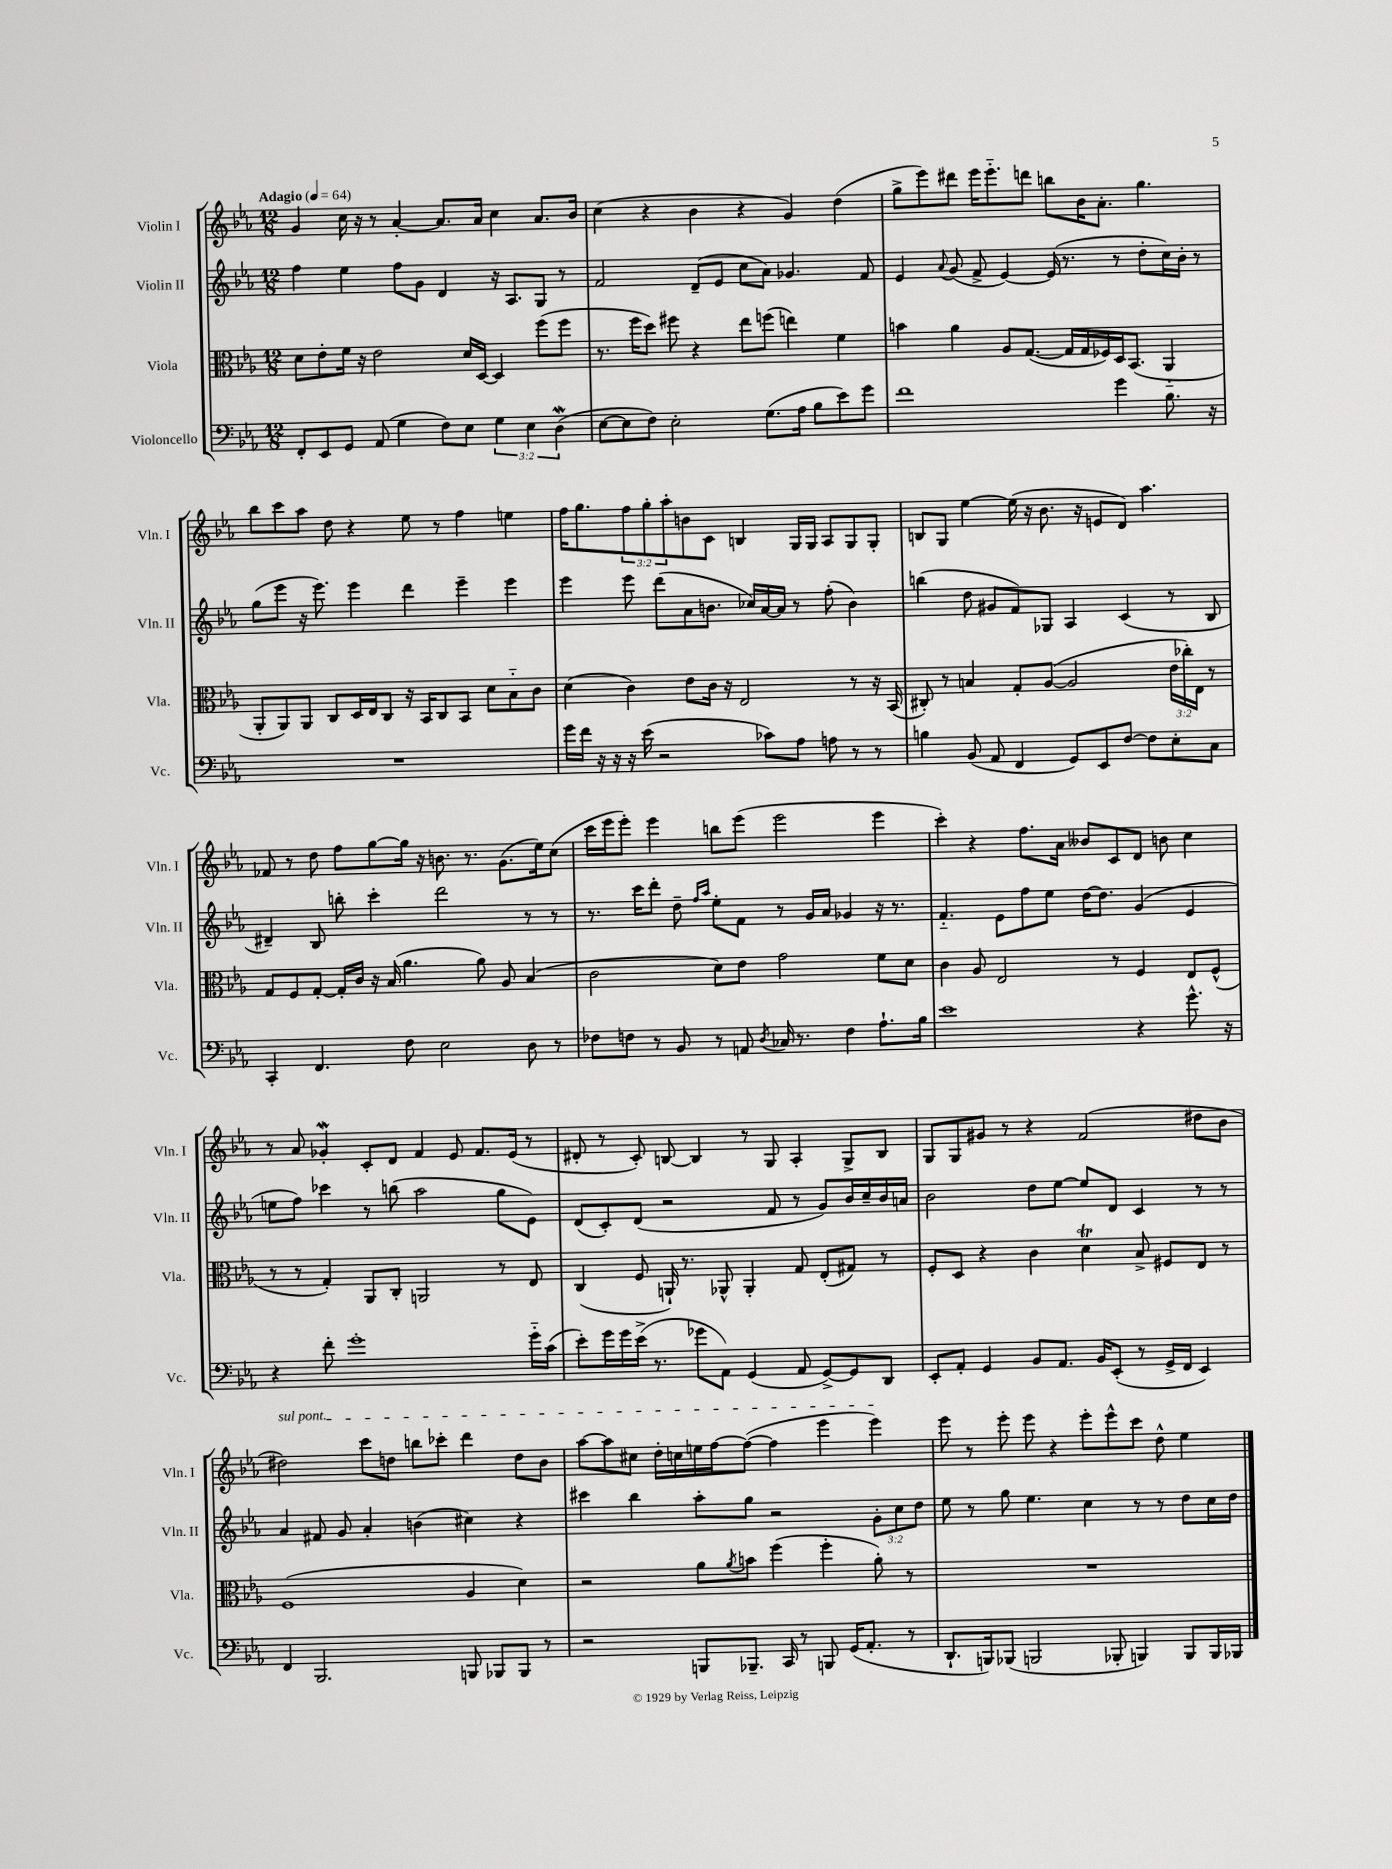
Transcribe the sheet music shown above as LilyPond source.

<<
\new StaffGroup <<
\new Staff = "s0" \with { instrumentName = "Violin I" shortInstrumentName = "Vln. I" } {
    \clef treble \key ees \major \numericTimeSignature \time 12/8 \override Staff.TupletNumber.text = #tuplet-number::calc-fraction-text \tempo "Adagio" 4 = 64
    g'4 c''16 r16 r8 aes'4~-. aes'8. aes'16 c''4 aes'8. bes'16 |
    c''4( r4 bes'4 r4 g'4) d''4( |
    g''8-> ees'''8) dis'''8 ees'''16 ees'''8.-_ d'''8 b''8 bes'16 aes'8.-. g''4. |
    bes''8 c'''8 aes''8 d''8 r4 ees''8 r8 f''4 e''4 |
    f''16 g''8. \tuplet 3/2 { f''8 g''8-. aes''8-. } b'8 c'8 b4 g16 g16 aes8 g8 g8-. |
    b8 g8 ees''4~ ees''16( r16 bes'8. r16 e'8 d'8) aes''4. |
    fes'8 r8 d''8 f''8 g''8~ g''16 r16 b'8. r8. g'8.( ees''16) c''8( |
    c'''16 ees'''16 ees'''8-.) ees'''4 b''8 ees'''8( ees'''2 ees'''4 |
    c'''4-.) r4 f''8. aes'16 beses'8 c'8 d'8 b'8 c''4 |
    r8 aes'8 ges'4-.\mordent c'8-. d'8 f'4 ees'8 f'8. ees'16( r8 |
    dis'8-. r8 c'8-.) b8~ b4 r8 g8 aes4-. g8-> b8 |
    g8 g8 gis'8 r8 r4 f'2( dis''8 bes'8 |
    \once \override TextSpanner.bound-details.left.text = \markup { \italic "sul pont." } dis''2\startTextSpan) c'''8 d''8 b''8 ces'''8-. d'''4 d''8 bes'8 |
    aes''8~ aes''8 cis''8 d''16-. c''16 e''16 f''16~ f''8~( f''4 ees'''4 ees'''4\stopTextSpan) |
    ees'''8 r8 ees'''8-. ees'''8 r4 ees'''8-. ees'''8-^ c'''8 d''8-^ ees''4 \bar "|." |
}
\new Staff = "s1" \with { instrumentName = "Violin II" shortInstrumentName = "Vln. II" } {
    \clef treble \key ees \major \numericTimeSignature \time 12/8 \override Staff.TupletNumber.text = #tuplet-number::calc-fraction-text
    f''4 ees''4 f''8 g'8 d'4 r16 aes8. g8 r8 |
    f'2 d'8--( ees'8 c''8 aes'8) ges'4. f'8 |
    ees'4 \appoggiatura { aes'8 } g'8( f'8-> ees'4~) ees'16( r8. r8 d''8-. c''16) bes'16-. r8 |
    g''8( ees'''8 r16 ees'''8.) ees'''4 d'''4 ees'''4-- ees'''4 |
    ees'''4 ees'''8 d'''8( aes'8 b'8. ces''16) aes'16~ aes'16 r8 f''8-.( b'4) |
    b''4( d''8 gis'8 f'8) ges8 aes4 c'4( r8 bes8 |
    dis'4--) bes8 b''8-. c'''4-. d'''2 r8 r8 |
    r8. c'''16 d'''8-. d''8-- \grace { f''16 aes''16 } ees''8-. f'8 r8 g'16 aes'16 ges'4 r16 r8. |
    f'4.-_ ees'8 f''8 ees''8 d''16~ d''8. g'4( ees'4 |
    e''8 f''8) ces'''4 r8 b''8( aes''2 g''8 ees'8) |
    d'8( c'8-.) d'8( r2 f'8 r8 g'8) bes'16 c''16-- bes'16 a'16 |
    bes'2 d''8 ees''8~ ees''8 d'8 c'4 r8 r8 |
    aes'4 fis'8 g'8 aes'4-. b'4( cis''4) r4 |
    cis'''4 bes''4 aes''8-. g''8 r2 \tuplet 3/2 { g'8-. c''8 d''8 } |
    ees''8 r8 g''8 ees''4. c''4 r8 r8 d''8 c''16 d''16 \bar "|." |
}
\new Staff = "s2" \with { instrumentName = "Viola" shortInstrumentName = "Vla." } {
    \clef alto \key ees \major \numericTimeSignature \time 12/8 \override Staff.TupletNumber.text = #tuplet-number::calc-fraction-text
    d'8 ees'8-. f'16 r16 ees'2 d'16 d16~ d4 f''8( f''8 |
    r8. f''16 d''8) fis''8 r4 ees''8 f''8( e''4) f'4 |
    b'4 aes'4 aes8 g8.~( g16 g16 fes16) d16 bes,8.( aes,4-_ |
    aes,8-. aes,8) aes,8 c8 d16 ees16 c8 r16 bes,16 c8 bes,8 d'8 bes8-_ c'8 |
    d'4( c'4) ees'8 c'16 r16 ees2 r8 r16 bes,16( |
    cis8-.) r8 b4 g8-. aes8~( aes2 \tuplet 3/2 { ees'16 ces''16-.) ees16 } r8 |
    g8 f8 g8~-. g16-. c'16 r16 bes16( aes'4. aes'8) aes8 bes4( |
    c'2 d'8) ees'8 g'2 f'8 d'8 |
    c'4 aes8 ees2 r8 f4 ees8 f8-^( |
    r8 r8 g4-.) aes,8 c8-. a,2 r8 ees8 |
    c4( f8 a,16-!) r8. aes,8-^ aes,4-. g8 ees8-.( gis8) r8 |
    f8-. d8 r4 c'4 d'4\trill bes8-> fis8 ees8 r8 |
    f1( aes4 d'4) |
    r2 aes'8 \acciaccatura { aes'8 } b'8 f''4( f''4-. aes'8-.) r8 |
    R1. \bar "|." |
}
\new Staff = "s3" \with { instrumentName = "Violoncello" shortInstrumentName = "Vc." } {
    \clef bass \key ees \major \numericTimeSignature \time 12/8 \override Staff.TupletNumber.text = #tuplet-number::calc-fraction-text
    f,8-. ees,8 g,8 aes,8( g4 f8) ees8 \tuplet 3/2 { g4 ees4 d4\mordent( } |
    ees8~ ees8 f8) ees2-. g8.( aes16 bes8 ees'8) g'8 |
    f'1 g'4 bes8. r16 |
    R1. |
    g'16 f'16 r16 r16 r16 ees'16( r2 ces'8) aes8 a8 r8 r8 |
    b4 bes,8( aes,8 f,4 g,8) ees,8 f8~ f8 ees8-. c8 |
    c,4-. f,4. f8 ees2 d8 r8 |
    fes8 f8 r8 bes,8 r8 a,8 \acciaccatura { d8 } ces16 r8. f4 aes8.-! bes16 |
    ees'1 r4 g'8.-^ r16 |
    r4 f'8-. g'1-. g'16-_ c'16( |
    ees'8-.) g'16 g'16 ees'16->( r8. ges'8 aes,8) g,4( aes,8 g,8~->) g,8 d,8 |
    ees,8-. aes,8-. g,4 bes,8 aes,8. bes,16 ees,8-.( r8 g,16-> f,16 ees,4) |
    f,4 bes,,2. b,,8 bes,,8 bes,,8 r8 |
    r2 b,,8 bes,,8.-- c,16 r8 b,,8 g,16( aes,8.-. r8 |
    d,8.-! b,,16) bes,,8( b,,2 bes,,8-. b,,4) b,,8 b,,16 bes,,16 \bar "|." |
}
>>
>>
\layout { \context { \Score \remove "Bar_number_engraver" } }
